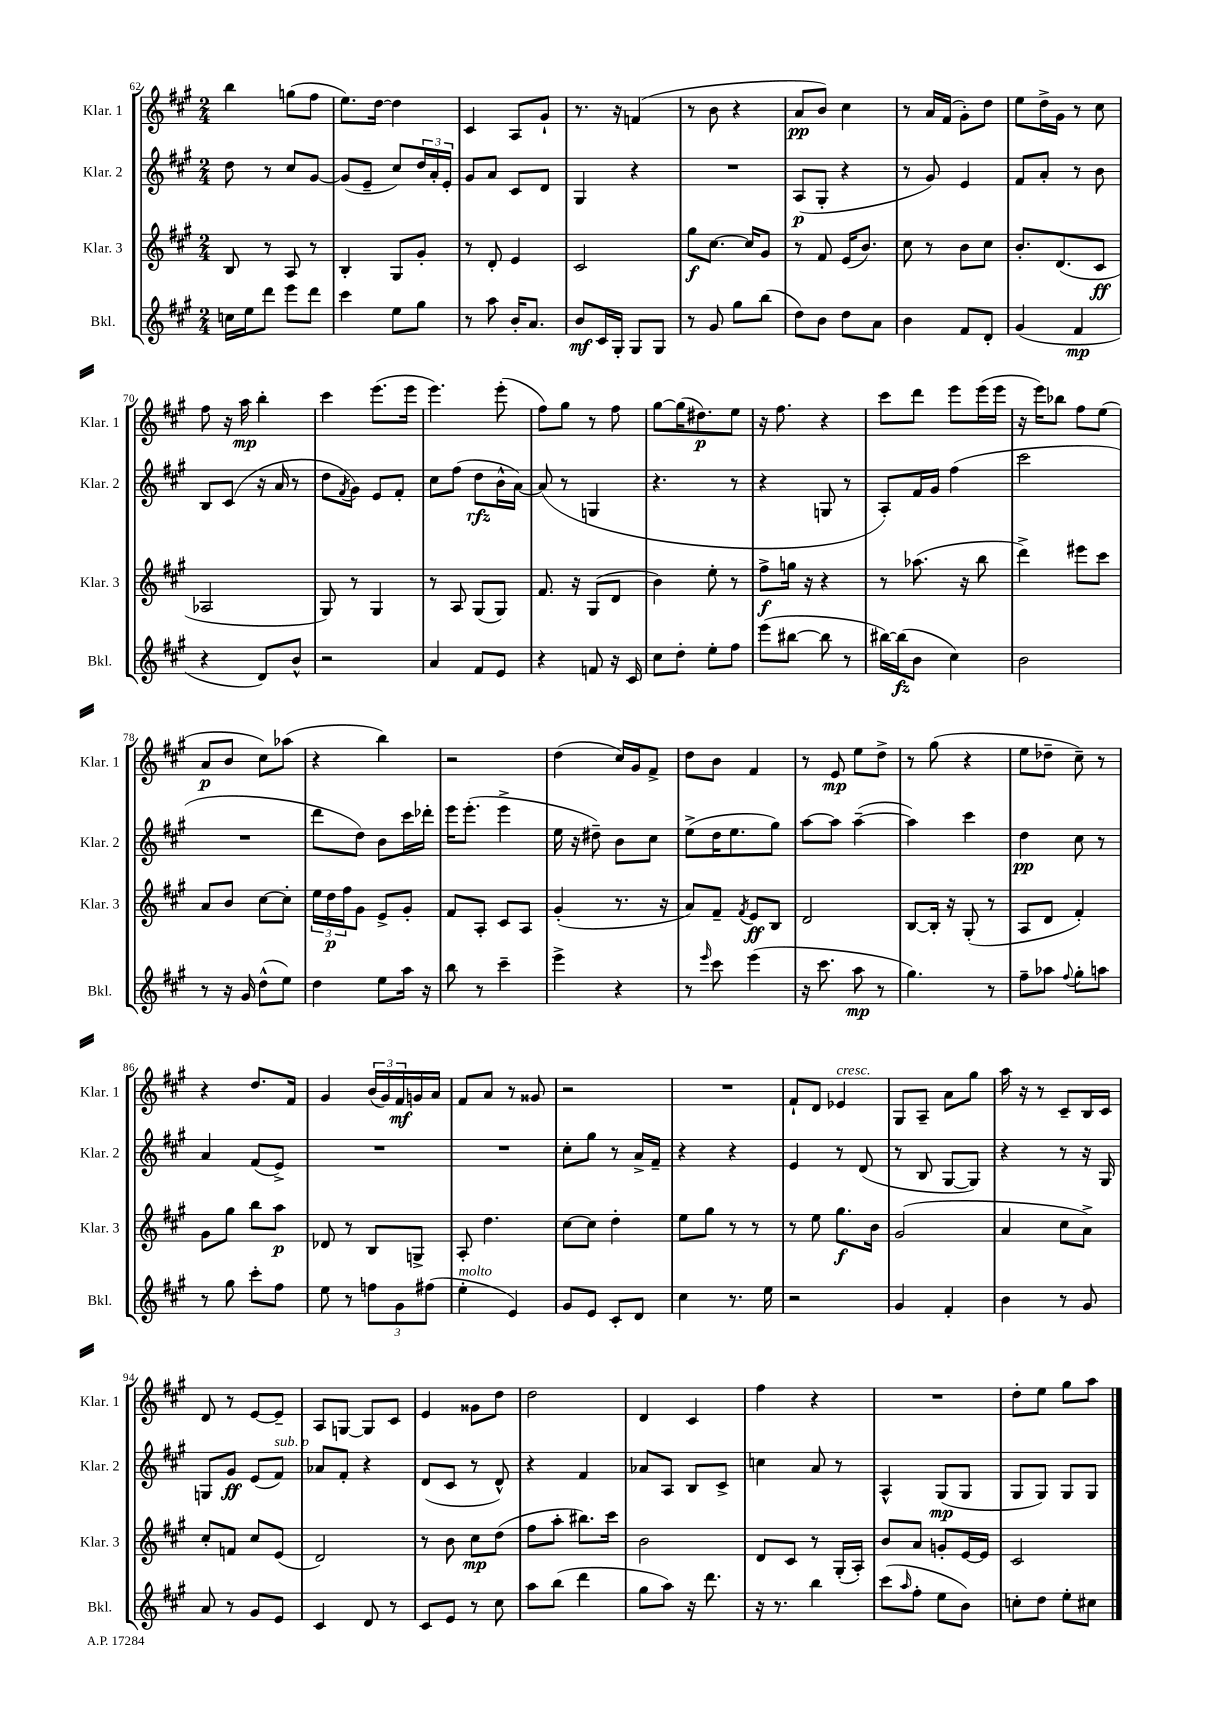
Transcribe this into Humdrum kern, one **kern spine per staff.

**kern	**kern	**kern	**kern
*staff4	*staff3	*staff2	*staff1
*clefG2	*clefG2	*clefG2	*clefG2
*k[f#c#g#]	*k[f#c#g#]	*k[f#c#g#]	*k[f#c#g#]
*M2/4	*M2/4	*M2/4	*M2/4
16cc	8B	8dd	4bb
16ee	.	.	.
8ddd	8r	8r	.
8eee	8A	8cc#	(8gg
8ddd	8r	[8g#	8ff#
=	=	=	=
4ccc#	4B'	(8g#]	8.ee)
.	.	8e~	.
.	.	.	[16dd
8ee	8G#	8cc#)	4dd]
8gg#	8g#'	24dd	.
.	.	24a'	.
.	.	24e'	.
=	=	=	=
8r	8r	8g#	4c#
8aa	8d'	8a	.
16b'	4e	8c#	8A
8.a	.	.	.
.	.	8d	8g#`
=	=	=	=
8b	2c#	4G#	8.r
16c#	.	.	.
16G#'	.	.	16r
8G#	.	4r	(4f
8G#	.	.	.
=	=	=	=
8r	8gg#	2r	8r
8g#	[8.cc#	.	8b
8gg#	.	.	4r
.	16cc#]	.	.
(8bb	8g#	.	.
=	=	=	=
8dd)	8r	(8A	8a
8b	8f#	8G#'	8b)
8dd	(16e	4r	4cc#
.	8.b)	.	.
8a	.	.	.
=	=	=	=
4b	8cc#	8r	8r
.	8r	8g#)	16a
.	.	.	(16f#
8f#	8b	4e	8g#')
8d'	8cc#	.	8dd
=	=	=	=
(4g#	8.b'	8f#	8ee
.	.	8a'	16dd^
.	(8.d	.	16g#
4f#	.	8r	8r
.	8c#	8b	8cc#
=	=	=	=
4r	2A-	8B	8ff#
.	.	(8c#	16r
.	.	.	16aa
8d)	.	16r	4bb'
.	.	16a	.
8b^^	.	8r	.
=	=	=	=
2r	8G#)	8dd	4ccc#
.	.	8qf#	.
.	8r	8g#)	.
.	4G#	8e	(8.eee
.	.	8f#'	.
.	.	.	16eee
=	=	=	=
4a	8r	8cc#	4.eee)
.	8A	(8ff#	.
8f#	(8G#	8dd	.
8e	8G#)	16b^^	(8eee'
.	.	[16a)	.
=	=	=	=
4r	8.f#	(8a]	8ff#)
.	.	8r	8gg#
.	16r	.	.
8f	(8G#	4G	8r
16r	8d	.	8ff#
16c#	.	.	.
=	=	=	=
8cc#	4b)	4.r	[8gg#
8dd'	.	.	(16gg#]
.	.	.	8.dd#)
8ee'	8ee'	.	.
8ff#	8r	8r	8ee
=	=	=	=
(8eee	8ff#^	4r	16r
.	.	.	8.ff#
[8bb#	16gg	.	.
.	16r	.	.
8bb#]	4r	8G	4r
8r	.	8r	.
=	=	=	=
[16bb#)	8r	8A')	8ccc#
(16bb#]	.	.	.
8b	(8.aa-	16f#	8ddd
.	.	16g#	.
4cc#)	.	(4ff#	8eee
.	16r	.	.
.	8bb	.	(16eee
.	.	.	16eee
=	=	=	=
2b	4ddd^)	2ccc#	16r
.	.	.	16eee)
.	.	.	8bb-
.	8eee#	.	8ff#
.	8ccc#	.	(8ee
=	=	=	=
8r	8a	2r	8a
16r	8b	.	8b
16g#	.	.	.
(8dd^^	[8cc#	.	8cc#)
8ee)	8cc#']	.	(8aa-
=	=	=	=
4dd	24ee	8ddd	4r
.	24dd	.	.
.	24ff#	.	.
.	8g#	8dd)	.
8ee	8e^	8b	4bb)
16aa	8g#'	16ccc#	.
16r	.	16ddd-'	.
=	=	=	=
8bb	8f#	16eee	2r
.	.	(8.eee'	.
8r	8A'	.	.
4ccc#~	8c#	4eee^	.
.	8A	.	.
=	=	=	=
4eee^	(4g#'	16ee	(4dd
.	.	16r	.
.	.	8dd#~)	.
4r	8.r	8b	16cc#)
.	.	.	16g#
.	.	8cc#	8f#^
.	16r	.	.
=	=	=	=
8r	8a)	(8ee^	8dd
16qqeee	.	.	.
8ccc#	8f#~	16dd	8b
.	.	8.ee	.
.	8qf#	.	.
(4eee	8e	.	4f#
.	8B	8gg#)	.
=	=	=	=
16r	2d	[8aa	8r
8.ccc#	.	.	.
.	.	8aa]	8e
8aa	.	([4aa~	8ee
8r	.	.	8dd^
=	=	=	=
4.gg#)	[8B	4aa])	8r
.	16B']	.	(8gg#
.	16r	.	.
.	(8G#'	4ccc#	4r
8r	8r	.	.
=	=	=	=
8ff#~	8A	4dd	8ee
8aa-	8d	.	8dd-~
8qqff#	.	.	.
8gg#'	4f#')	8cc#	8cc#~)
8aa	.	8r	8r
=	=	=	=
8r	8g#	4a	4r
8gg#	8gg#	.	.
8ccc#'	8bb	(8f#	8.dd
8ff#	8aa	8e^)	.
.	.	.	16f#
=	=	=	=
8ee	8d-	2r	4g#
8r	8r	.	.
12ff	8B	.	(24b
.	.	.	24g#)
12g#	.	.	24f#
.	8G^	.	16g
(12ff#	.	.	.
.	.	.	16a
=	=	=	=
4ee'	8A'	2r	8f#
.	4.dd	.	8a
4e)	.	.	8r
.	.	.	8g##
=	=	=	=
8g#	[8cc#	8cc#'	2r
8e	8cc#]	8gg#	.
8c#'	4dd'	8r	.
8d	.	16a^	.
.	.	16f#~	.
=	=	=	=
4cc#	8ee	4r	2r
.	8gg#	.	.
8.r	8r	4r	.
.	8r	.	.
16ee	.	.	.
=	=	=	=
2r	8r	4e	8f#`
.	8ee	.	8d
.	8.gg#	8r	4e-
.	.	(8d	.
.	16b	.	.
=	=	=	=
4g#	(2g#	8r	8G#
.	.	8B	8A~
4f#'	.	[8G#	8a
.	.	8G#])	8gg#
=	=	=	=
4b	4a	4r	16aa
.	.	.	16r
.	.	.	8r
8r	8cc#	8r	8c#~
8g#	8a^)	16r	16B
.	.	16G#	16c#
=	=	=	=
8a	8cc#'	8G	8d
8r	8f	8g#	8r
8g#	8cc#	(8e	[8e
8e	(8e	8f#)	8e~]
=	=	=	=
4c#	2d)	8a-	8A
.	.	8f#'	[8G
8d	.	4r	8G]
8r	.	.	8c#
=	=	=	=
8c#	8r	(8d	4e
8e	8b	8c#	.
8r	8cc#	8r	8g##
8cc#	(8dd	8d^^)	8dd
=	=	=	=
8aa	8ff#	4r	2dd
(8bb	8aa'	.	.
4ddd	8.bb#)	4f#	.
.	16ccc#	.	.
=	=	=	=
8gg#	2b	8a-	4d
8aa)	.	8A	.
16r	.	8B	4c#
8.ddd	.	.	.
.	.	8c#^	.
=	=	=	=
16r	8d	4cc	4ff#
8.r	.	.	.
.	8c#	.	.
4bb	8r	8a	4r
.	(16G#'	8r	.
.	16A')	.	.
=	=	=	=
(8ccc#	8b	4A^^	2r
16qqaa	.	.	.
8ff#'	8a	.	.
8ee	8g'	(8G#	.
8b)	[16e	8G#	.
.	16e]	.	.
=	=	=	=
8cc'	2c#	8G#	8dd'
8dd	.	8G#)	8ee
8ee'	.	8G#	8gg#
8cc#	.	8G#	8aa
==	==	==	==
*-	*-	*-	*-
